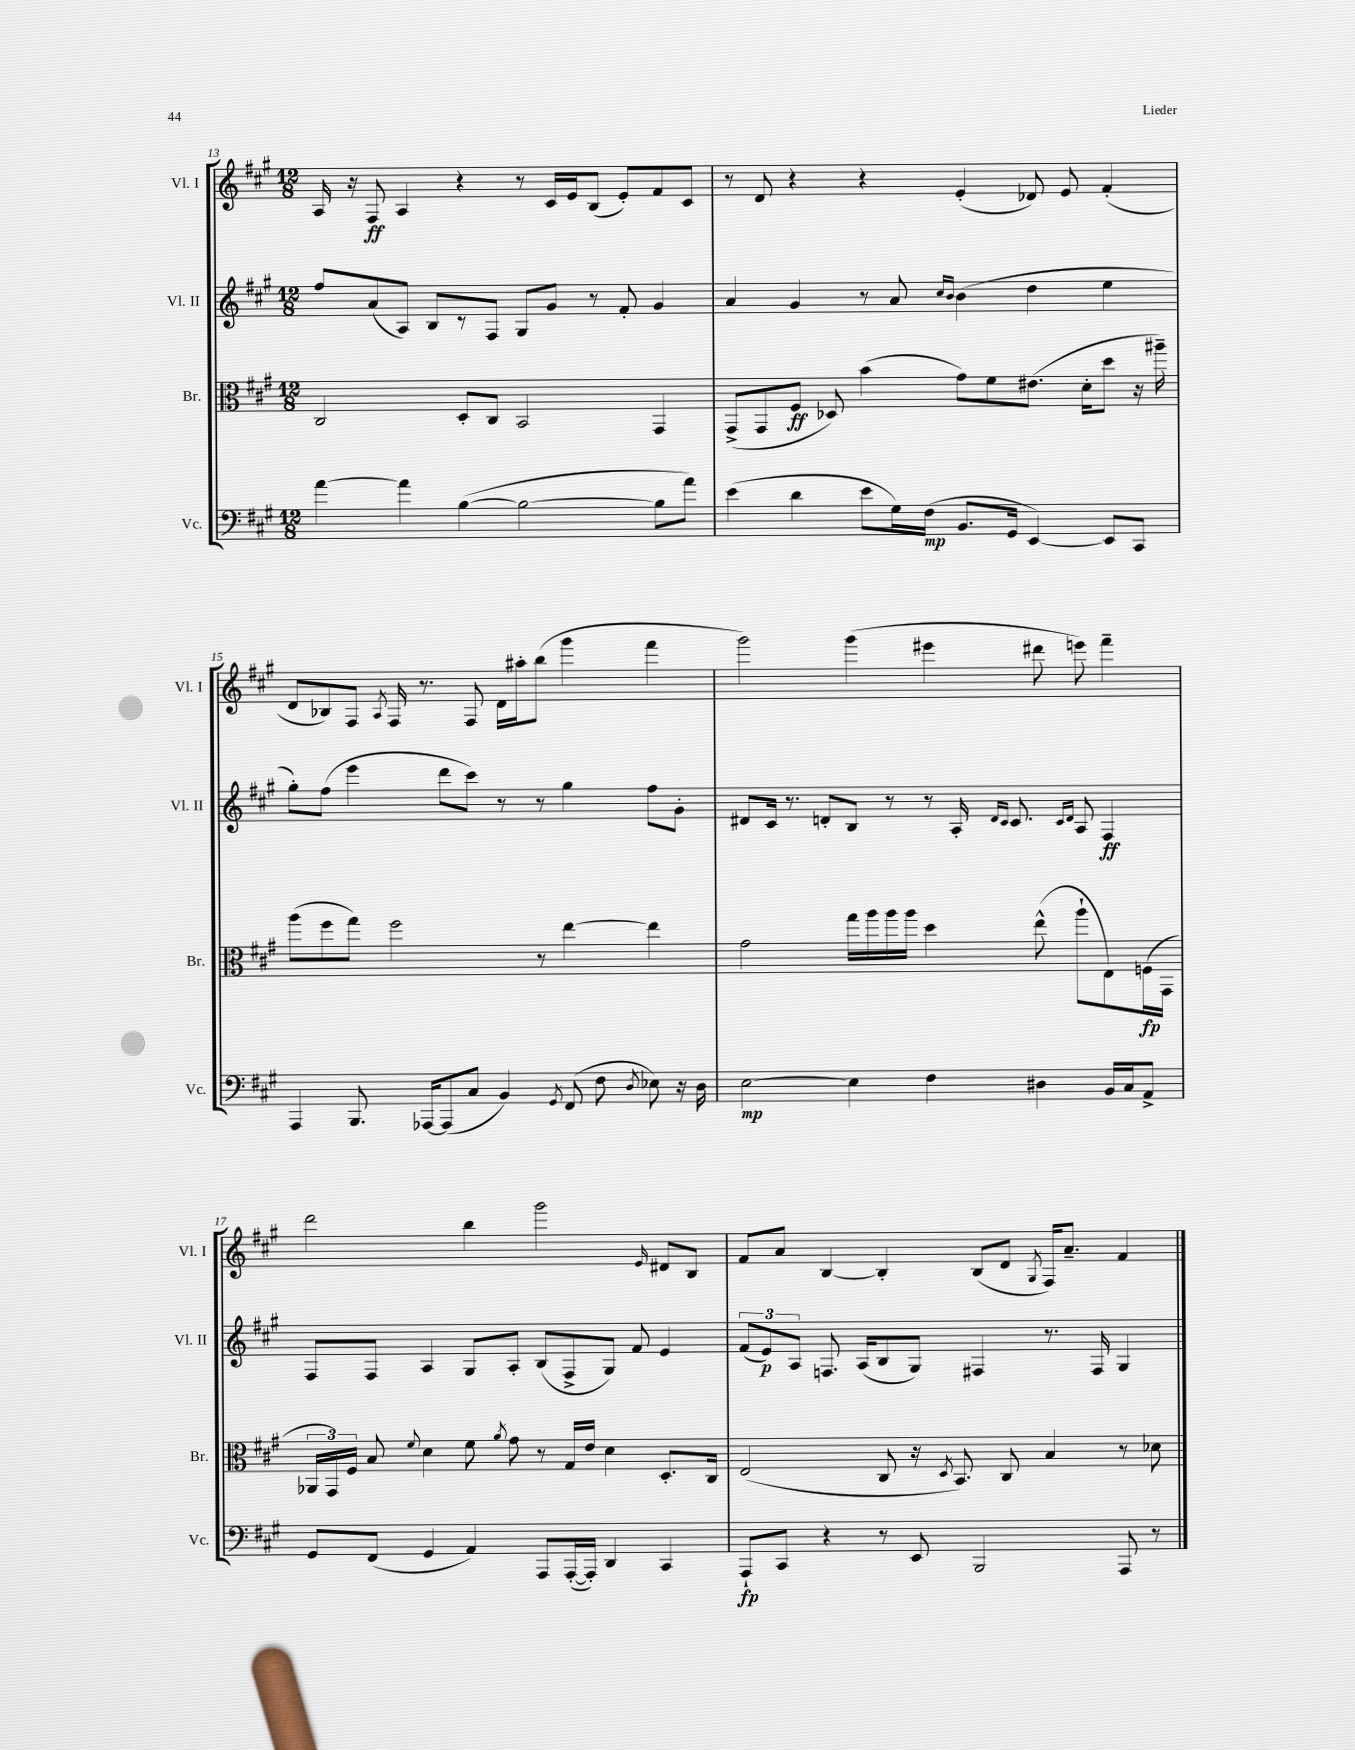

**kern	**kern	**kern	**kern
*staff4	*staff3	*staff2	*staff1
*clefF4	*clefC3	*clefG2	*clefG2
*k[f#c#g#]	*k[f#c#g#]	*k[f#c#g#]	*k[f#c#g#]
*M12/8	*M12/8	*M12/8	*M12/8
[4a	2C#	8ff#	16A
.	.	.	16r
.	.	(8a	8F#
4a]	.	8A)	4A
.	.	8B	.
([4B	8D'	8r	4r
.	8C#	8F#	.
2B_	2BB	8G#	8r
.	.	8g#	16c#
.	.	.	16e
.	.	8r	(8B
.	.	8f#'	8e')
8B]	4GG#	4g#	8f#
8a)	.	.	8c#
=	=	=	=
(4e	(8GG#^	4a	8r
.	8GG#	.	8d
4d	8F#	4g#	4r
.	8D-)	.	.
8e	(4b	8r	4r
16G#)	.	8a	.
(16F#	.	.	.
.	.	16qqcc#	.
.	.	16qqb	.
8.BB	8g#)	(4b	(4e'
.	8f#	.	.
16GG#	.	.	.
[4EE)	(8.e#	4dd	8d-)
.	.	.	8e
.	16d'	.	.
8EE]	8dd	4ee	(4f#'
8CC#	16r	.	.
.	16aa#~)	.	.
=	=	=	=
4AAA	(8aa	8gg#')	8d
.	8ff#	(8ff#	8B-)
8.BBB	8gg#)	4eee	8F#
.	.	.	8qA
.	2ff#	.	16F#
[16AAA-	.	.	8.r
(8AAA-]	.	8ddd	.
8C#	.	8ccc#)	8F#
4BB)	.	8r	16d
.	.	.	16aa#'
.	8r	8r	(8bb
8qGG#	.	.	.
(8FF#	[4ee	4gg#	4ggg#
8F#	.	.	.
8qD	.	.	.
8E-)	4ee]	8ff#	4fff#
16r	.	8g#'	.
16D	.	.	.
=	=	=	=
[2E	2g#	8d#	2ggg#)
.	.	16c#	.
.	.	8.r	.
.	.	8d'	.
4E]	16gg#	8B	(4ggg#
.	16aa	.	.
.	16aa	8r	.
.	16aa	.	.
4F#	4dd	8r	4eee#
.	.	16A'	.
.	.	16qqd	.
.	.	16qqc#	.
.	.	8.c#	.
4D#	(8ee^^	.	8ddd#
.	.	16qqc#	.
.	.	16qqd	.
.	8aa`	8A	8eee)
16BB	8E)	4F#	4fff#~
16C#	.	.	.
8AA^	(16F	.	.
.	16GG#	.	.
=	=	=	=
8GG#	24AA-	8F#	2ddd
.	24GG#)	.	.
.	24F#	.	.
(8FF#	8B	8F#	.
.	8qqf#	.	.
4GG#	4d	4A	.
4AA)	8f#	8G#	4bb
.	8qa	.	.
.	8g#	8A'	.
8AAA	8r	(8B	2ggg#
([16AAA'	16G#	8F#^	.
16AAA'])	16e	.	.
4DD	4d	8G#)	.
.	.	8f#	.
.	.	.	16qqe
4CC#	8.D'	4e	8d#
.	.	.	8B
.	16C#	.	.
=	=	=	=
8AAA`	(2E	(12f#	8f#
.	.	12e)	.
8CC#	.	.	8a
.	.	12A	.
4r	.	8.F	[4B
.	.	(16A	.
8r	8C#	8B	4B']
8EE	16r	8G#)	.
.	8qD	.	.
.	8.BB)	.	.
2BBB	.	4F#	(8B
.	8C#	.	8d
.	.	.	8qG#
.	4B	8.r	16F#)
.	.	.	8.a~
.	.	16F#	.
8AAA	8r	4G#	4f#
8r	8d-	.	.
==	==	==	==
*-	*-	*-	*-
